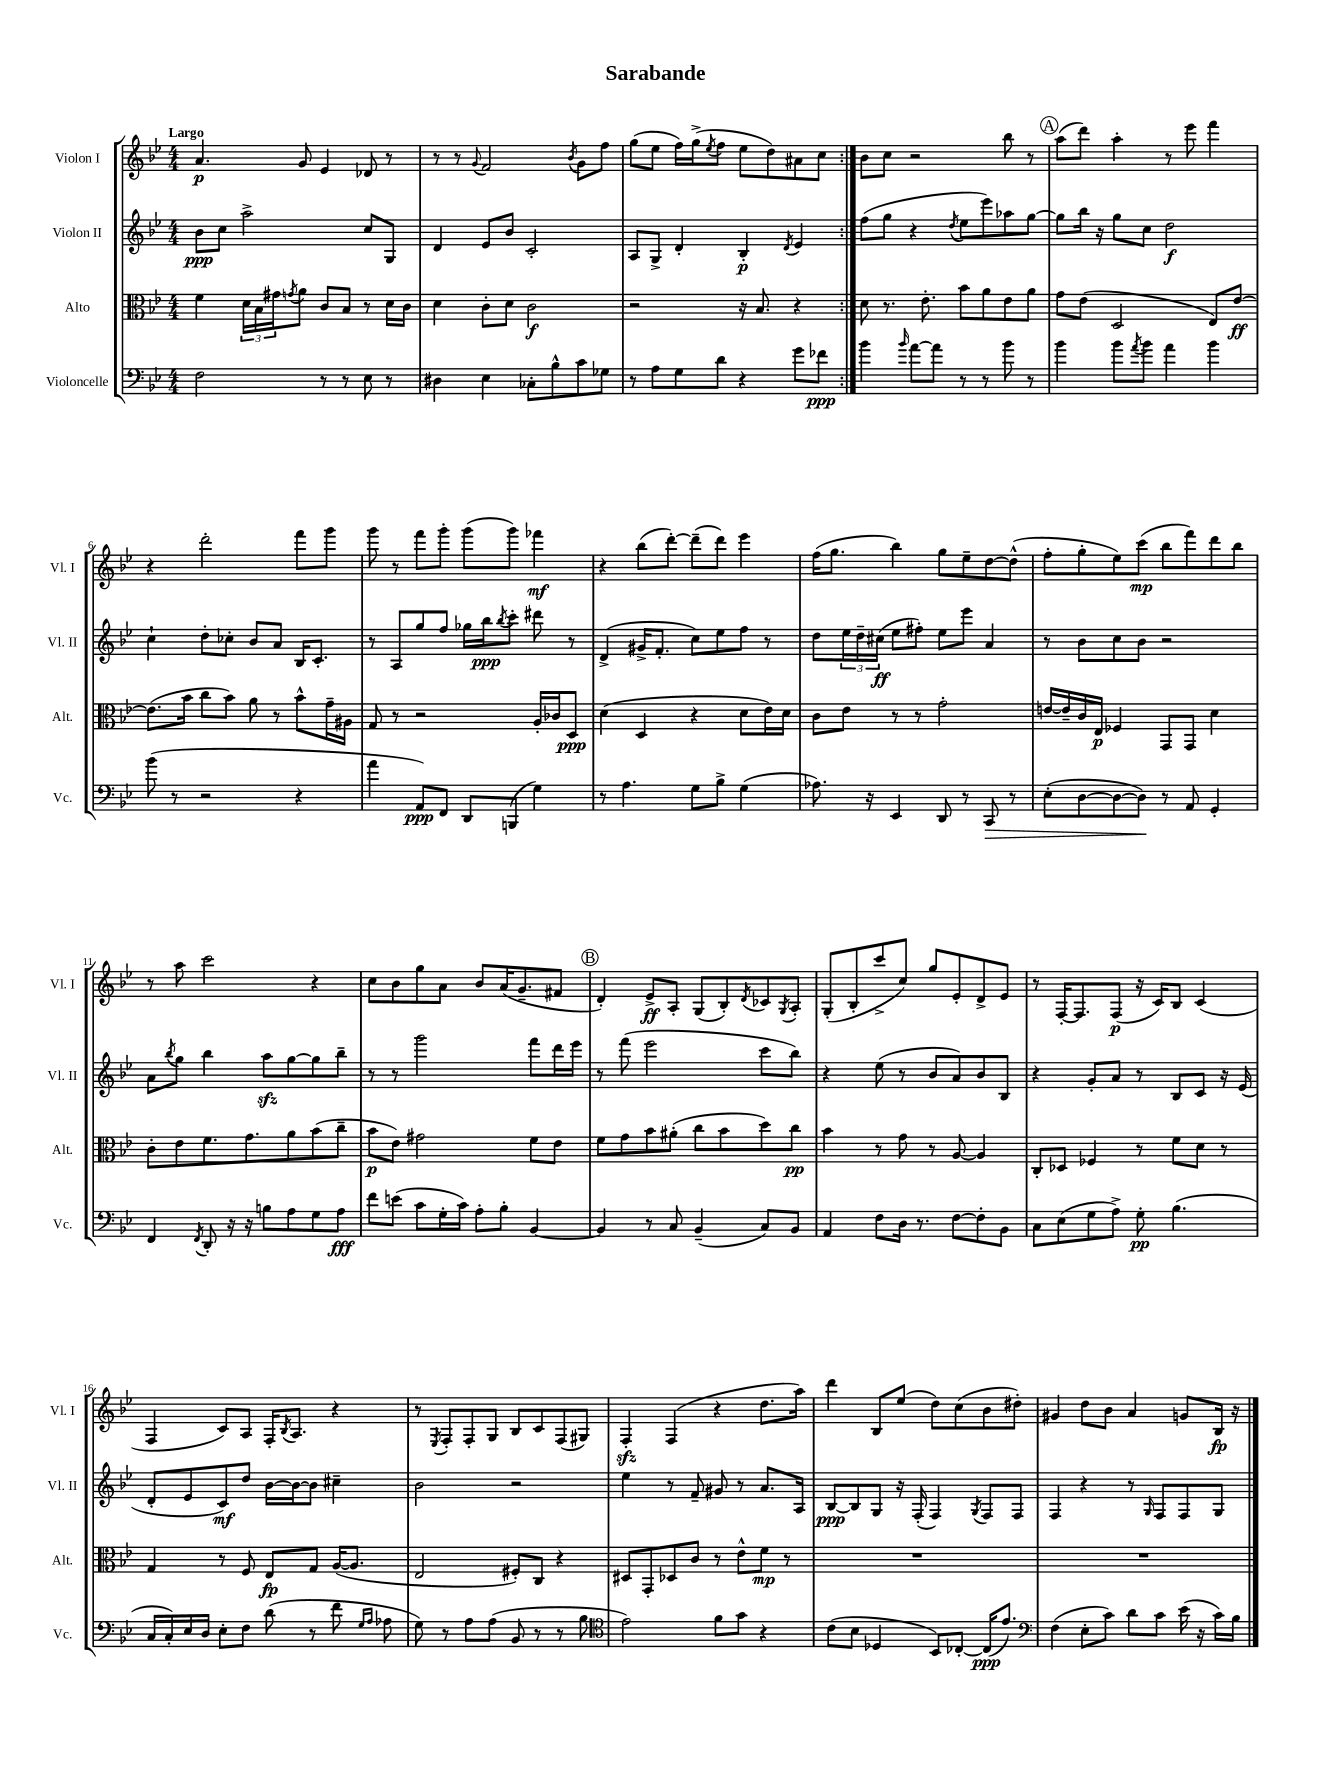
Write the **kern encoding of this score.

**kern	**dynam	**kern	**dynam	**kern	**dynam	**kern	**dynam
*part4	*part4	*part3	*part3	*part2	*part2	*part1	*part1
*staff4	*staff4	*staff3	*staff3	*staff2	*staff2	*staff1	*staff1
*I"Violoncelle	*	*I"Alto	*	*I"Violon II	*	*I"Violon I	*
*I'Vc.	*	*I'Alt.	*	*I'Vl. II	*	*I'Vl. I	*
*clefF4	*	*clefC3	*	*clefG2	*	*clefG2	*
*k[b-e-]	*	*k[b-e-]	*	*k[b-e-]	*	*k[b-e-]	*
*M4/4	*	*M4/4	*	*M4/4	*	*M4/4	*
=1	=1	=1	=1	=1	=1	=1	=1
!	!	!	!	!	!	!LO:TX:a:B:t=Largo	!
2F\	.	4f\	.	8b-\L	ppp	4.a/	p
.	.	.	.	8cc\J	.	.	.
.	.	24d\LL	.	2aa^\	.	.	.
.	.	24B-\	.	.	.	.	.
.	.	24g#X\J	.	.	.	.	.
.	.	8qgn/	.	.	.	.	.
.	.	8a\J	.	.	.	8g/	.
8r	.	8c/L	.	.	.	4e-/	.
8r	.	8B-/J	.	.	.	.	.
8E-\	.	8r	.	8cc/L	.	8d-X/	.
8r	.	16d\LL	.	8G/J	.	8r	.
.	.	16c\JJ	.	.	.	.	.
=2	=2	=2	=2	=2	=2	=2	=2
4D#X\	.	4d\	.	4d/	.	8r	.
.	.	.	.	.	.	8r	.
.	.	.	.	.	.	8qqg/	.
4E-\	.	8c'\L	.	8e-/L	.	2f/	.
.	.	8d\J	.	8b-/J	.	.	.
8C-X'\L	.	2c\	f	2c'/	.	.	.
8B-^^\	.	.	.	.	.	.	.
.	.	.	.	.	.	8qb-/	.
8c\	.	.	.	.	.	8g\L	.
8G-X\J	.	.	.	.	.	8ff\J	.
=3	=3	=3	=3	=3	=3	=3	=3
8r	.	2r	.	8A/L	.	(8gg\L	.
8A\L	.	.	.	8G^/J	.	8ee-\J	.
8G\	.	.	.	4d'/	.	16ff\LL)	.
.	.	.	.	.	.	(16gg^\J	.
.	.	.	.	.	.	8qee-/	.
8d\J	.	.	.	.	.	8ff\J	.
4r	.	16r	.	4B-'/	p	8ee-\L	.
.	.	8.B-/	.	.	.	.	.
.	.	.	.	.	.	8dd\)	.
.	.	.	.	8qd/	.	.	.
8g\L	.	4r	.	4e-/	.	8a#X\	.
8f-X\J	ppp	.	.	.	.	8cc\J	.
=4:|!	=4:|!	=4:|!	=4:|!	=4:|!	=4:|!	=4:|!	=4:|!
4b-\	.	8d\	.	(8ff\L	.	8b-\L	.
.	.	8.r	.	8gg\J	.	8cc\J	.
16qqb-/	.	.	.	.	.	.	.
[8a\L	.	.	.	4r	.	2r	.
.	.	8.e-'\	.	.	.	.	.
8a\J]	.	.	.	.	.	.	.
.	.	.	.	8qdd/	.	.	.
8r	.	8b-\L	.	8ee-\L	.	.	.
8r	.	8a\	.	8eee-\)	.	.	.
8b-\	.	8e-\	.	8aa-X\	.	8bb-\	.
8r	.	8a\J	.	[8gg\J	.	8r	.
!!LO:REH:place=s1:t=A
=5	=5	=5	=5	=5	=5	=5	=5
4b-\	.	8g\L	.	8gg\L]	.	(8aa\L	.
.	.	(8e-\J	.	16bb-\Jk	.	8ddd\J)	.
.	.	.	.	16r	.	.	.
8b-\L	.	2D/	.	8gg\L	.	4aa'\	.
8qa/	.	.	.	.	.	.	.
8b-\J	.	.	.	8cc\J	.	.	.
4a\	.	.	.	2dd\	f	8r	.
.	.	.	.	.	.	8eee-\	.
4b-\	.	8E-/L)	.	.	.	4fff\	.
.	.	[8e-/J	ff	.	.	.	.
!!LO:LB:g=z
=6	=6	=6	=6	=6	=6	=6	=6
(8b-\	.	(8.e-\L]	.	4cc`\	.	4r	.
8r	.	.	.	.	.	.	.
.	.	16b-\Jk	.	.	.	.	.
2r	.	8cc\L	.	8dd'\L	.	2ddd'\	.
.	.	8b-\J)	.	8cc-X'\J	.	.	.
.	.	8a\	.	8b-/L	.	.	.
.	.	8r	.	8a/J	.	.	.
4r	.	8b-^^\L	.	16B-/KL	.	8fff\L	.
.	.	.	.	8.c'/J	.	.	.
.	.	16g~\L	.	.	.	8ggg\J	.
.	.	16A#X\JJ	.	.	.	.	.
=7	=7	=7	=7	=7	=7	=7	=7
4a\	.	8G/	.	8r	.	8ggg\	.
.	.	8r	.	8A/L	.	8r	.
8AA/L)	ppp	2r	.	8gg/	.	8fff\L	.
8FF/J	.	.	.	8ff/J	.	8ggg'\J	.
8DD/L	.	.	.	16gg-X\LL	.	(8ggg\L	.
.	.	.	.	16bb-\J	ppp	.	.
.	.	.	.	8qbb-/	.	.	.
(8BBBn/J	.	.	.	8ccc'\J	.	8ggg\J)	.
4G\)	.	16A'/LL	.	8ddd#X\	.	4fff-X\	mf
.	.	16c-X/J	.	.	.	.	.
.	.	8D/J	ppp	8r	.	.	.
=8	=8	=8	=8	=8	=8	=8	=8
8r	.	(4d\	.	(4d^/	.	4r	.
4.A\	.	.	.	.	.	.	.
.	.	4D/	.	16g#X^/KL	.	(8bb-\L	.
.	.	.	.	8.f'/J	.	.	.
.	.	.	.	.	.	[8ddd'\J)	.
8G\L	.	4r	.	8cc\L)	.	(8ddd~\L]	.
8B-^\J	.	.	.	8ee-\	.	8ddd\J)	.
(4G\	.	8d\L	.	8ff\J	.	4eee-\	.
.	.	16e-\L)	.	8r	.	.	.
.	.	16d\JJ	.	.	.	.	.
=9	=9	=9	=9	=9	=9	=9	=9
8.A-X\)	.	8c\L	.	8dd\L	.	(16ff\KL	.
.	.	.	.	.	.	8.gg\J	.
.	.	8e-\J	.	24ee-\L	.	.	.
.	.	.	.	24dd~\	.	.	.
16r	.	.	.	.	.	.	.
.	.	.	.	(24cc#X\JJ	ff	.	.
4EE-/	.	8r	.	8ee-\L	.	4bb-\)	.
.	.	8r	.	8ff#X'\J)	.	.	.
8DD/	.	2g'\	.	8ee-\L	.	8gg\L	.
8r	.	.	.	8eee-\J	.	8ee-~\	.
!	!LO:HP:b	!	!	!	!	!	!
8CC/	>	.	.	4a/	.	[8dd\	.
8r	.	.	.	.	.	(8dd^^\J]	.
=10	=10	=10	=10	=10	=10	=10	=10
(8E-'\L	.	[16en/LL	.	8r	.	8ff'\L	.
.	.	16e~/]	.	.	.	.	.
[8D\	.	16c/	.	8b-\L	.	8gg'\	.
.	.	16E-/JJ	p	.	.	.	.
8D\_	.	4F-X/	.	8cc\	.	8ee-\)	.
8D\J])	.	.	.	8b-\J	.	(8ccc\J	mp
8r	]	8GG/L	.	2r	.	8bb-\L	.
8AA/	.	8GG/J	.	.	.	8fff\)	.
4GG'/	.	4d\	.	.	.	8ddd\	.
.	.	.	.	.	.	8bb-\J	.
!!LO:LB:g=z
=11	=11	=11	=11	=11	=11	=11	=11
4FF/	.	8c'\L	.	8a\L	.	8r	.
.	.	.	.	8qbb-/	.	.	.
.	.	8e-\	.	8gg\J	.	8aa\	.
8qFF/	.	.	.	.	.	.	.
8DD'/	.	8.f\	.	4bb-\	.	2ccc\	.
16r	.	.	.	.	.	.	.
16r	.	8.g\	.	.	.	.	.
8Bn\L	.	.	.	8aazz\L	.	.	.
8A\	.	8a\	.	[8gg\	.	.	.
8G\	.	(8b-\	.	8gg\]	.	4r	.
8A\J	fff	8cc~\J	.	8bb-~\J	.	.	.
=12	=12	=12	=12	=12	=12	=12	=12
8f\L	.	8b-\L	p	8r	.	8cc\L	.
(8en\J	.	8e-\J)	.	8r	.	8b-\	.
8c\L	.	2g#X\	.	2ggg\	.	8gg\	.
16G'\L	.	.	.	.	.	8a\J	.
16c\JJ)	.	.	.	.	.	.	.
8A'\L	.	.	.	.	.	8b-/L	.
8B-'\J	.	.	.	.	.	(16a/K	.
.	.	.	.	.	.	8.g~/	.
[4BB-/	.	8f\L	.	8fff\L	.	.	.
.	.	8e-\J	.	16ddd\L	.	8f#X/J	.
.	.	.	.	16eee-\JJ	.	.	.
!!LO:REH:place=s1:t=B
=13	=13	=13	=13	=13	=13	=13	=13
4BB-/]	.	8f\L	.	8r	.	4d'/)	.
.	.	8g\	.	(8fff\	.	.	.
8r	.	8b-\	.	2eee-\	.	8e-^/L	ff
8C/	.	(8a#X'\J	.	.	.	8A'/J	.
(4BB-~/	.	8cc\L	.	.	.	(8G/L	.
.	.	8b-\	.	.	.	8B-'/)	.
.	.	.	.	.	.	8qd/	.
8C/L)	.	8dd\)	.	8ccc\L	.	8c-X/	.
.	.	.	.	.	.	8qG/	.
8BB-/J	.	8cc\J	pp	8bb-\J)	.	8A'/J	.
=14	=14	=14	=14	=14	=14	=14	=14
4AA/	.	4b-\	.	4r	.	(8G'/L	.
.	.	.	.	.	.	8B-'/	.
8F\L	.	8r	.	(8ee-\	.	8ccc^/	.
16D\Jk	.	8g\	.	8r	.	8cc/J)	.
8.r	.	.	.	.	.	.	.
.	.	8r	.	8b-/L	.	8gg/L	.
[8F\L	.	[8A/	.	8a/)	.	8e-'/	.
8F'\]	.	4A/]	.	8b-/	.	8d^/	.
8BB-\J	.	.	.	8B-/J	.	8e-/J	.
=15	=15	=15	=15	=15	=15	=15	=15
8C\L	.	8C'/L	.	4r	.	8r	.
(8E-\	.	8D-X/J	.	.	.	[16F'/KL	.
.	.	.	.	.	.	8.F/]	.
8G\	.	4F-X/	.	8g'/L	.	.	.
8A^\J)	.	.	.	8a/J	.	(8F/J	p
8G'\	pp	8r	.	8r	.	16r	.
.	.	.	.	.	.	16c/KL)	.
(4.B-\	.	8f\L	.	8B-/L	.	8B-/J	.
.	.	8d\J	.	8c/J	.	(4c/	.
.	.	8r	.	16r	.	.	.
.	.	.	.	(16e-/	.	.	.
!!LO:LB:g=z
=16	=16	=16	=16	=16	=16	=16	=16
16C/LL	.	4G/	.	8d'/L	.	4F/	.
16C'/)	.	.	.	.	.	.	.
16E-/	.	.	.	8e-/	.	.	.
16D/JJ	.	.	.	.	.	.	.
8E-'\L	.	8r	.	8c/)	mf	8c/L)	.
8F\J	.	8F/	.	8dd/J	.	8A/J	.
(8d\	.	8E-/L	fp	[16b-\LL	.	16F'/KL	.
.	.	.	.	.	.	8qB-/	.
.	.	.	.	16b-\J_	.	8.A/J	.
8r	.	8G/J	.	8b-\J]	.	.	.
8f\	.	([16A/KL	.	4cc#X~\	.	4r	.
.	.	8.A/J]	.	.	.	.	.
16qqG/LL	.	.	.	.	.	.	.
16qqA/JJ	.	.	.	.	.	.	.
8A-X\	.	.	.	.	.	.	.
=17	=17	=17	=17	=17	=17	=17	=17
8G\)	.	2E-/	.	2b-\	.	8r	.
.	.	.	.	.	.	8qE-/	.
8r	.	.	.	.	.	8F'/L	.
8A\L	.	.	.	.	.	8F'/	.
(8A\J	.	.	.	.	.	8G/J	.
8BB-/	.	8F#X'/L)	.	2r	.	8B-/L	.
8r	.	8C/J	.	.	.	8c/	.
8r	.	4r	.	.	.	(8F/	.
8B-\	.	.	.	.	.	8G#X/J)	.
=18	=18	=18	=18	=18	=18	=18	=18
*clefC4	*	*	*	*	*	*	*
2e-\)	.	8D#X/L	.	4ee-\	.	4Fzz'/	.
.	.	8GG'/	.	.	.	.	.
.	.	8D-X/	.	8r	.	(4F/	.
.	.	8c/J	.	8f~/	.	.	.
8f\L	.	8r	.	8g#X/	.	4r	.
8g\J	.	8e-^^\L	.	8r	.	.	.
4r	.	8f\J	mp	8.a/L	.	8.dd\L	.
.	.	8r	.	.	.	.	.
.	.	.	.	16A/Jk	.	16aa\Jk)	.
=19	=19	=19	=19	=19	=19	=19	=19
(8c\L	.	1r	.	[8B-/L	ppp	4ddd\	.
8B-\J	.	.	.	8B-/]	.	.	.
4D-X/	.	.	.	8G/J	.	8B-/L	.
.	.	.	.	16r	.	(8ee-/J	.
.	.	.	.	(16F'/	.	.	.
8BB-/L)	.	.	.	4F/)	.	8dd\L)	.
[8C-X'/J	.	.	.	.	.	(8cc\	.
.	.	.	.	8qG/	.	.	.
(16C-/KL]	ppp	.	.	8F/L	.	8b-\	.
8.e-/J)	.	.	.	.	.	.	.
.	.	.	.	8F/J	.	8dd#X'\J)	.
=20	=20	=20	=20	=20	=20	=20	=20
*clefF4	*	*	*	*	*	*	*
(4F\	.	1r	.	4F/	.	4g#X/	.
8E-'\L	.	.	.	4r	.	8dd\L	.
8c\J)	.	.	.	.	.	8b-\J	.
8d\L	.	.	.	8r	.	4a/	.
.	.	.	.	16qqG/	.	.	.
8c\J	.	.	.	8F/L	.	.	.
(16e-\	.	.	.	8F/	.	8gn/L	.
16r	.	.	.	.	.	.	.
16c\LL)	.	.	.	8G/J	.	16B-/Jk	fp
16B-\JJ	.	.	.	.	.	16r	.
==	==	==	==	==	==	==	==
*-	*-	*-	*-	*-	*-	*-	*-
